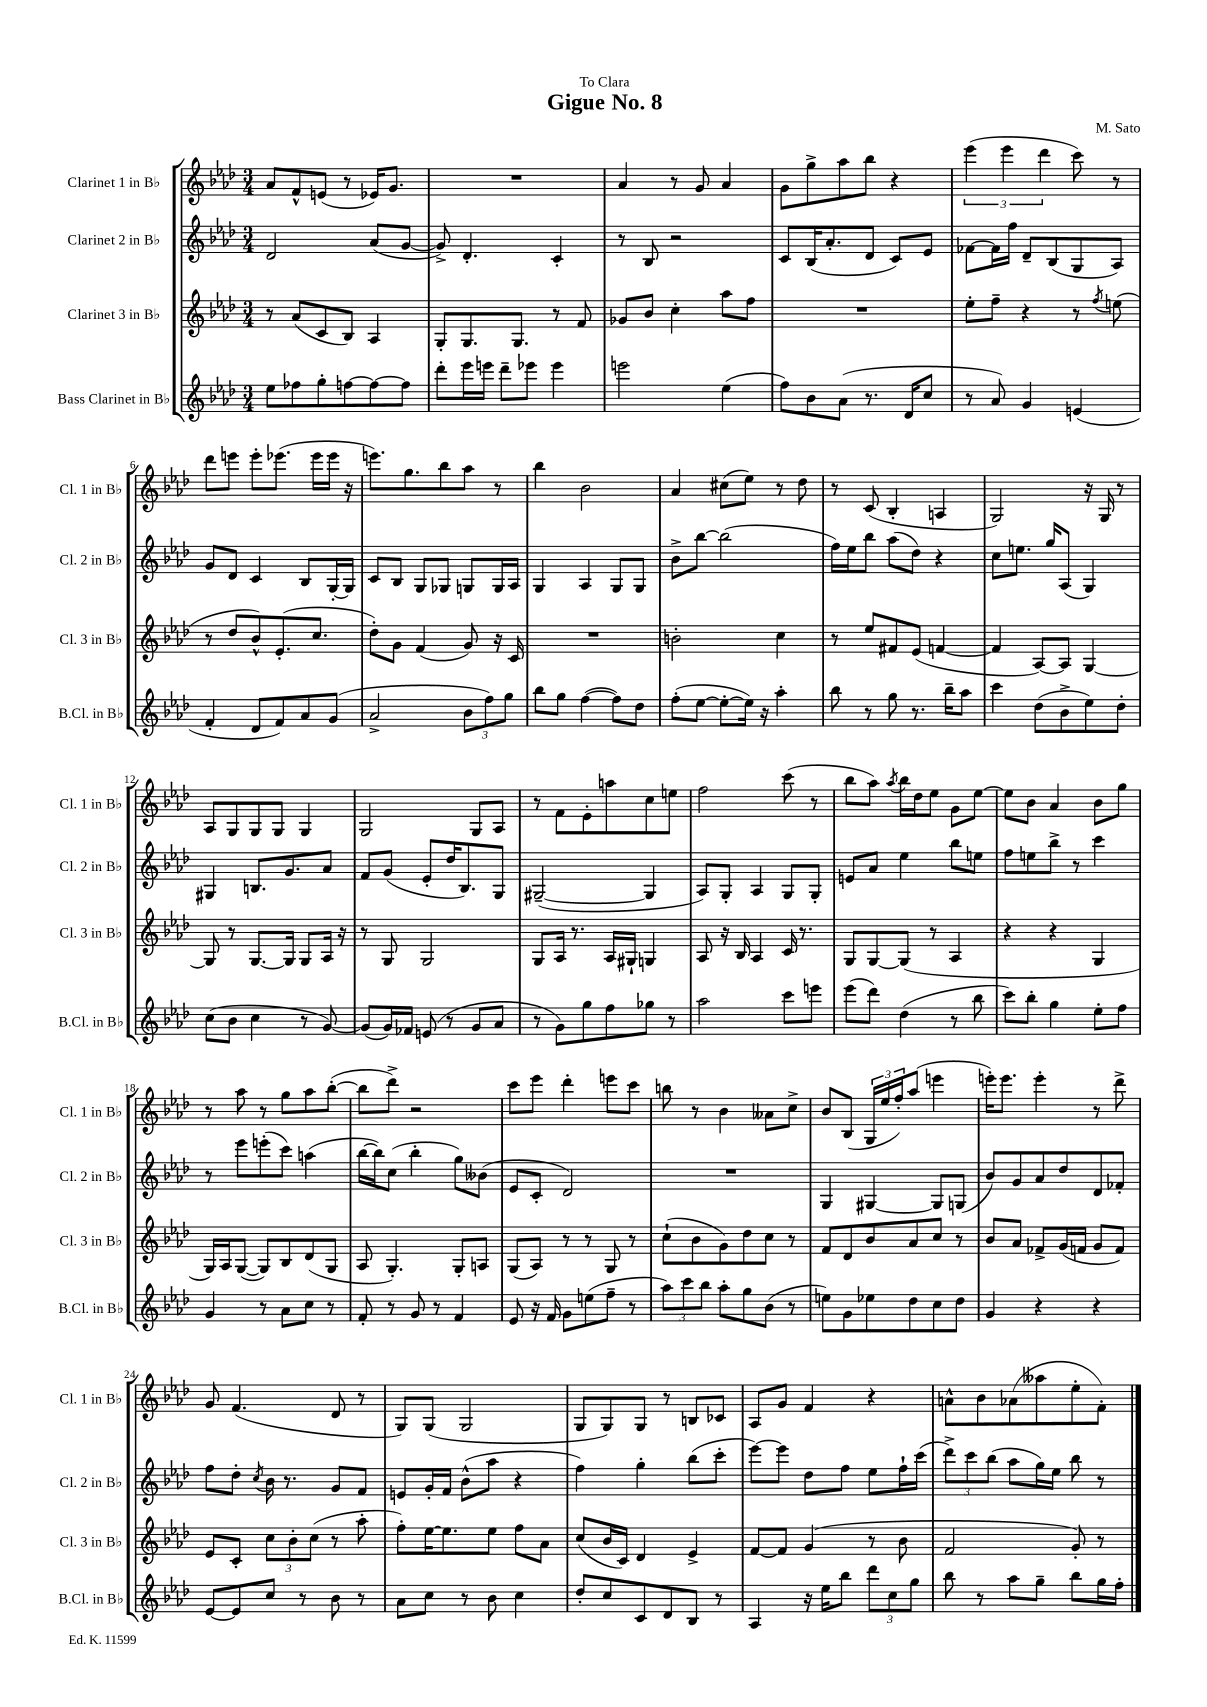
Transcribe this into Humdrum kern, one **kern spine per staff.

**kern	**kern	**kern	**kern
*staff4	*staff3	*staff2	*staff1
*clefG2	*clefG2	*clefG2	*clefG2
*k[b-e-a-d-]	*k[b-e-a-d-]	*k[b-e-a-d-]	*k[b-e-a-d-]
*M3/4	*M3/4	*M3/4	*M3/4
8ee-\L	8r	2d-/	8a-/L
8ff-\	(8a-/L	.	8f^^/
8gg'\	8c/	.	(8e/J
[8ff\	8B-/J)	.	8r
8ff\_	4A-/	(8a-/L	16e-/LK)
.	.	.	8.g/J
8ff\]J	.	[8g/J	.
=	=	=	=
8ddd-'\L	8G'/L	8g^/])	2.r
16eee-\L	8.G/	4.d-'/	.
16eee\JJ	.	.	.
8ddd-~\L	.	.	.
.	8.G/J	.	.
8eee-\J	.	.	.
4eee-\	8r	4c'/	.
.	8f/	.	.
=	=	=	=
2eee\	8g-/L	8r	4a-/
.	8b-/J	8B-/	.
.	4cc'\	2r	8r
.	.	.	8g/
(4ee-\	8aa-\L	.	4a-/
.	8ff\J	.	.
=	=	=	=
8ff\L)	2.r	8c/L	8g\L
8b-\	.	(16B-/K	8gg^\
.	.	8.a-'/	.
(8a-\J	.	.	8aa-\
8.r	.	8d-/J	8bb-\J
.	.	8c/L)	4r
16d-/LK	.	.	.
8cc/J	.	8e-/J	.
=	=	=	=
8r	8ee-'\L	[8f-\L	(6eee-\
8a-/)	8ff~\J	16f-\]L	.
.	.	.	6eee-\
.	.	16ff\JJ	.
4g/	4r	8d-~/L	.
.	.	.	6ddd-\
.	.	(8B-/	.
(4e/	8r	8G/	8ccc\)
.	8qff/	.	.
.	(8ee\	8A-/J)	8r
=	=	=	=
4f'/	8r	8g/L	8ddd-\L
.	8dd-/L	8d-/J	8eee\J
8d-/L	8b-^^/)	4c/	8eee'\L
8f/)	(8.e-'/	.	(8.eee-\J
8a-/	.	8B-/L	.
.	8.cc/J	.	16eee-\LL
(8g/J	.	[16G'/L	16eee-\JJ
.	.	16G/]JJ	16r
=	=	=	=
2a-^/	8dd-'\L)	8c/L	8.eee\L)
.	8g\J	8B-/J	.
.	.	.	8.gg\
.	(4f/	8G/L	.
.	.	8G-/J	8bb-\
12b-\L	8g/)	8G/L	8aa-\J
12ff\)	.	.	.
.	16r	16G/L	8r
12gg\J	.	.	.
.	16c/	16A-/JJ	.
=	=	=	=
8bb-\L	2.r	4G/	4bb-\
8gg\J	.	.	.
([4ff\	.	4A-/	2b-\
8ff\]L)	.	8G/L	.
8dd-\J	.	8G/J	.
=	=	=	=
(8ff'\L	2b'\	8b-^\L	4a-/
[8ee-\J	.	[8bb-\J	.
8ee-'\_L	.	(2bb-\]	(8cc#\L
16ee-\]Jk)	.	.	8ee-\J)
16r	.	.	.
4aa-'\	4cc\	.	8r
.	.	.	8dd-\
=	=	=	=
8bb-\	8r	16ff\LL)	8r
.	.	16ee-\J	.
8r	8ee-/L	8bb-\J	(8c/
8gg\	8f#/	(8aa-\L	4B-'/
8.r	(8e-/J	8dd-\J)	.
.	[4f/	4r	4A/
16bb-~\LK	.	.	.
8aa-\J	.	.	.
=	=	=	=
4ccc\	4f/]	8cc\L	2G/)
.	.	8.ee\J	.
(8dd-\L	[8A-/L)	.	.
.	.	16gg/LK	.
8b-^\	8A-/]J	(8A-/J	.
8ee-\)	[4G/	4G/)	16r
.	.	.	16G/
8dd-'\J	.	.	8r
=	=	=	=
(8cc\L	8G/]	4G#/	8A-/L
8b-\J	8r	.	8G/
4cc\	[8.G/L	8.B/L	8G/
.	.	.	8G/J
.	16G/]Jk	8.g/	.
8r	8G/L	.	4G/
[8g/)	16A-/Jk	8a-/J	.
.	16r	.	.
=	=	=	=
(8g/]L	8r	8f/L	2G/
16g/L)	8G/	(8g/J	.
16f-/JJ	.	.	.
(8e/	2G/	8e-'/L	.
8r	.	16dd-/K	.
.	.	8.B-/)	.
8g/L	.	.	8G/L
8a-/J	.	8G/J	8A-/J
=	=	=	=
8r	8G/L	([2G#~/	8r
8g\L)	16A-/Jk	.	8f\L
.	8.r	.	.
8gg\	.	.	8e-'\
8ff\	16A-/LL	.	8aa\
.	16G#`/JJ	.	.
8gg-\J	4G/	4G#/]	8cc\
8r	.	.	8ee\J
=	=	=	=
2aa-\	8A-/	8A-/L)	2ff\
.	16r	8G'/J	.
.	16B-/	.	.
.	4A-/	4A-/	.
8ccc\L	16c/	8G/L	(8ccc\
.	8.r	.	.
8eee\J	.	8G'/J	8r
=	=	=	=
(8eee-\L	8G/L	8e/L	8bb-\L
8ddd-\J)	[8G/	8a-/J	8aa-\J)
.	.	.	8qaa-/
(4dd-\	(8G/]J	4ee-\	16bb-\LL
.	.	.	16dd-\J
.	8r	.	8ee-\J
8r	4A-/	8bb-\L	8g\L
8bb-\	.	8ee\J	[8ee-\J
=	=	=	=
8ccc\L)	4r	8ff\L	8ee-\]L
8bb-'\J	.	8ee\	8b-\J
4gg\	4r	8bb-^\J	4a-/
.	.	8r	.
8ee-'\L	4G/	4ccc\	8b-\L
8ff\J	.	.	8gg\J
=	=	=	=
4g/	16G/LL)	8r	8r
.	16A-/J	.	.
.	([8G/J	8eee-\L	8aa-\
8r	8G/]L)	(8eee'\	8r
8a-\L	8B-/	8ccc\J)	8gg\L
8cc\J	(8d-/	(4aa\	8aa-\
8r	8G/J	.	([8bb-'\J
=	=	=	=
8f'/	8A-/	[16bb-\LL	8bb-\]L
.	.	16bb-\]J)	.
8r	4.G'/)	(8cc\J	8ddd-^\J)
8g/	.	4bb-'\	2r
8r	.	.	.
4f/	8G'/L	8gg\L)	.
.	8A/J	(8b--\J	.
=	=	=	=
8e-/	(8G/L	8e-/L	8ccc\L
16r	8A-/J)	8c'/J	8eee-\J
16f/	.	.	.
8g\L	8r	2d-/)	4ddd-'\
(8ee\	8r	.	.
8ff~\J	8G/	.	8eee\L
8r	8r	.	8ccc\J
=	=	=	=
12aa-\L)	(8cc`\L	2.r	8bb\
12ccc\	.	.	.
.	8b-\	.	8r
12bb-\J	.	.	.
8aa-'\L	8g\)	.	4b-\
8gg\	8dd-\	.	.
(8b-\J	8cc\J	.	8a--\L
8r	8r	.	8cc^\J
=	=	=	=
8ee\L)	8f/L	4G/	8b-/L
8g\	8d-/	.	(8B-/J
8ee-\	8b-/	[4G#/	24G/LL
.	.	.	24ee-/
.	.	.	24ff'/J)
8dd-\	8a-/	.	(8aa-/J
8cc\	8cc/J	8G#/]L	4eee\
8dd-\J	8r	(8G/J	.
=	=	=	=
4g/	8b-/L	8b-/L)	16eee'\LK)
.	.	.	8.eee\J
.	8a-/J	8g/	.
4r	8f-^/L	8a-/	4eee'\
.	(16g/L	8dd-/	.
.	16f/JJ	.	.
4r	8g/L	8d-/	8r
.	8f/J)	8f-'/J	8ddd-^\
=	=	=	=
[8e-/L	8e-/L	8ff\L	8g/
8e-/]	8c'/J	8dd-'\J	(4.f/
.	.	8qcc/	.
8cc/J	12cc\L	16b-\	.
.	.	8.r	.
.	12b-'\	.	.
8r	.	.	.
.	(12cc\J	.	.
8b-\	8r	8g/L	8d-/
8r	8aa-'\	8f/J	8r
=	=	=	=
8a-\L	8ff'\L)	8e/L	8G/L)
8cc\J	[16ee-\K	16g'/L	(8G/J
.	8.ee-\]	16f/JJ	.
8r	.	(8b-^^\L	2G/
8b-\	8ee-\J	8aa-\J	.
4cc\	8ff\L	4r	.
.	8a-\J	.	.
=	=	=	=
8dd-'/L	(8cc/L	4ff\)	8G/L
8cc/	16b-/L	.	8G/)
.	16c/JJ)	.	.
8c/	4d-/	4gg'\	8G/J
8d-/	.	.	8r
8B-/J	4e-^/	(8bb-\L	8B/L
8r	.	8ccc'\J	8c-/J
=	=	=	=
4A-/	[8f/L	[8eee-\L)	8A-/L
.	8f/]J	8eee-\]J	8g/J
16r	(4g/	8dd-\L	4f/
16ee-\LK	.	.	.
8bb-\J	.	8ff\J	.
12ddd-\L	8r	8ee-\L	4r
12cc\	.	.	.
.	8b-\	16ff`\L	.
12gg\J	.	.	.
.	.	(16ccc\JJ	.
=	=	=	=
8bb-\	2f/	12ddd-^\L)	8a^^\L
.	.	12ccc\	.
8r	.	.	8b-\
.	.	(12bb-\J	.
8aa-\L	.	8aa-\L	(8a-\
8gg~\J	.	16gg\L)	8aa--\
.	.	16ee-\JJ	.
8bb-\L	8g'/)	8bb-\	8ee-'\
16gg\L	8r	8r	8f'\J)
16ff'\JJ	.	.	.
==	==	==	==
*-	*-	*-	*-
